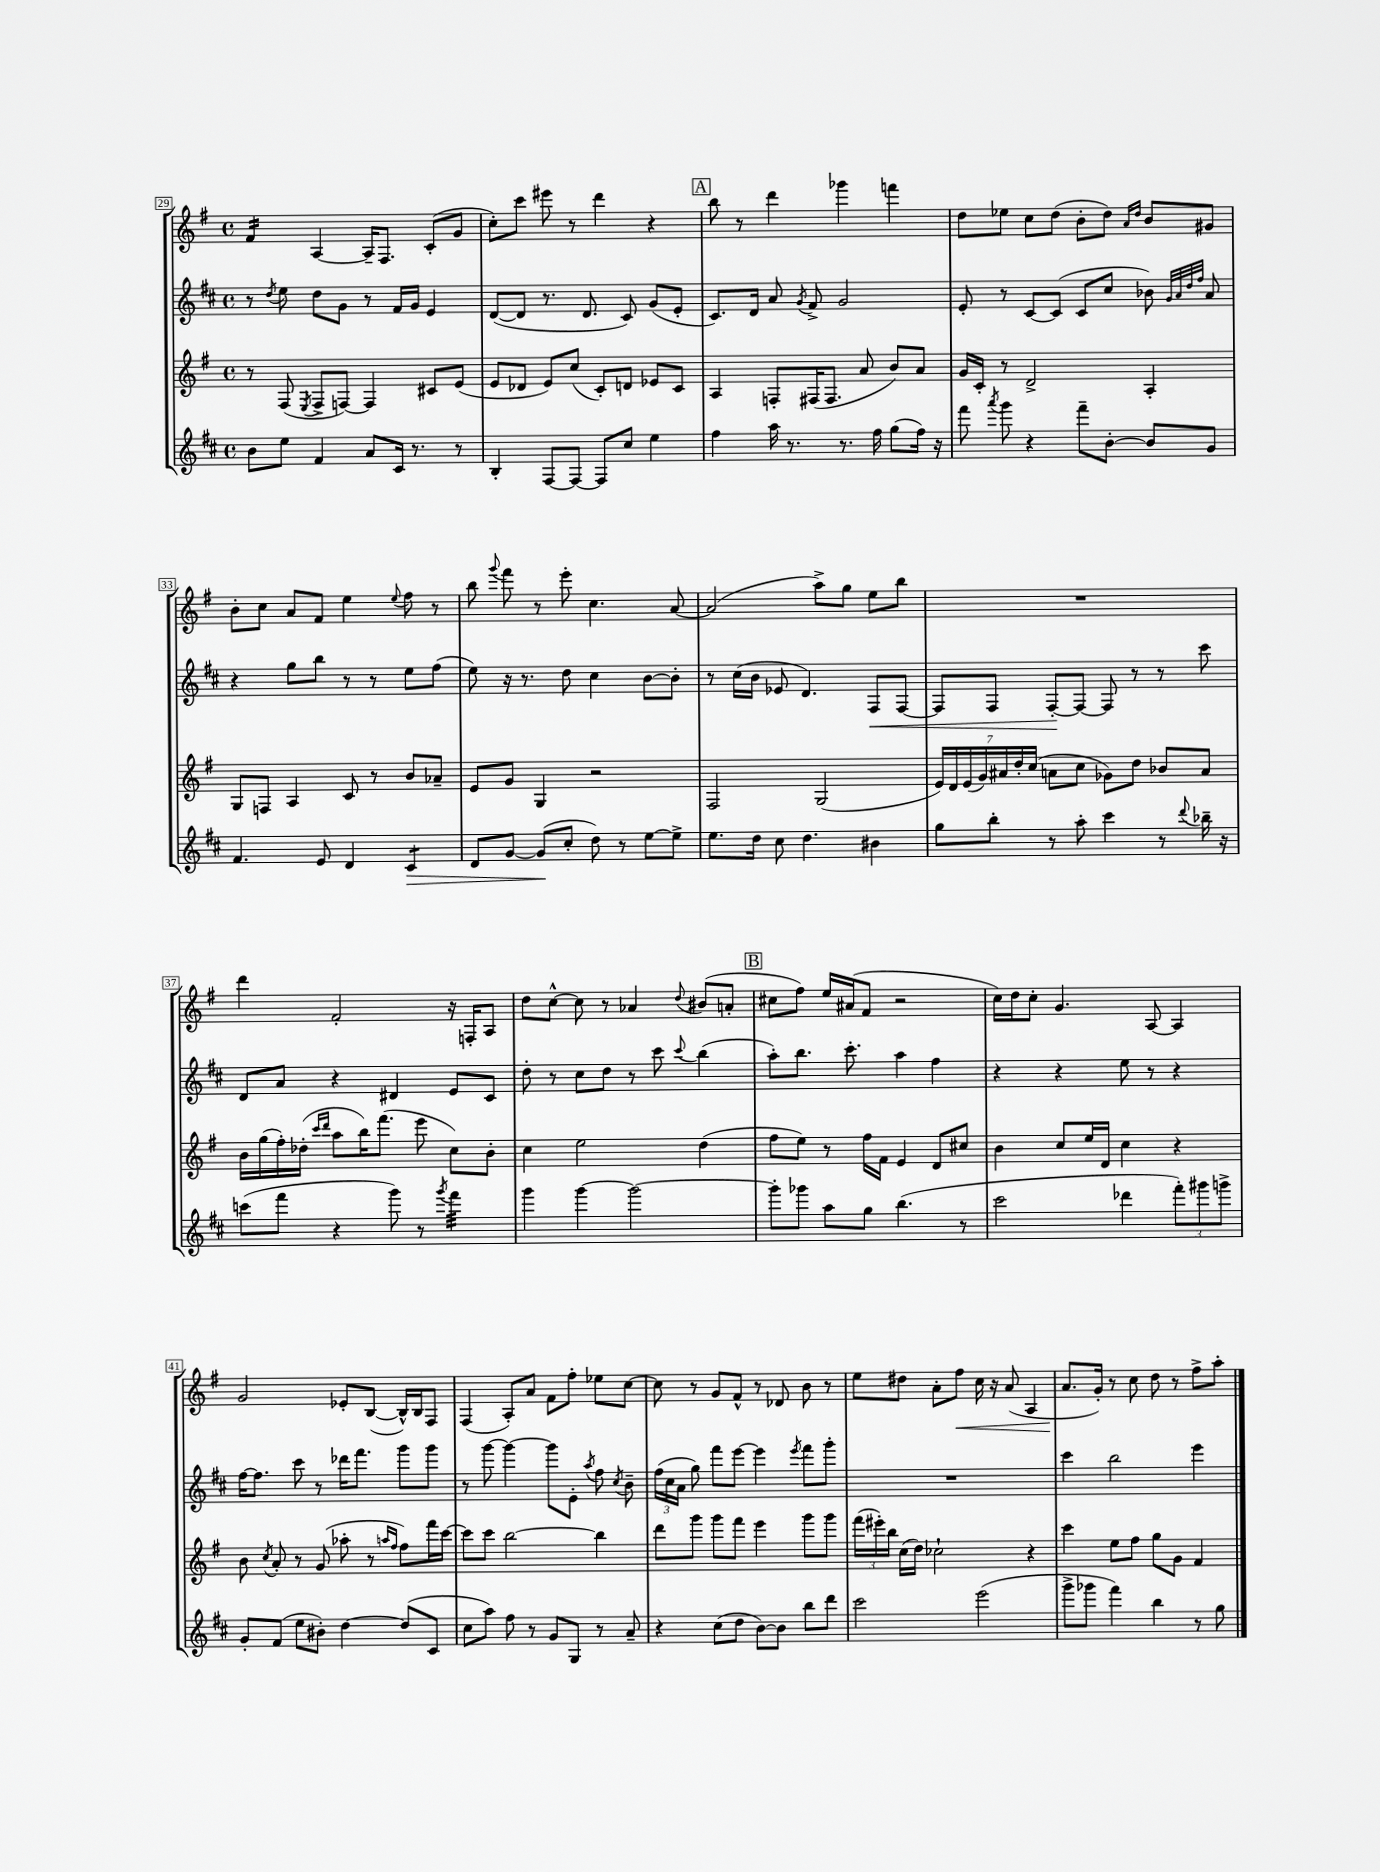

**kern	**kern	**kern	**kern
*staff4	*staff3	*staff2	*staff1
*clefG2	*clefG2	*clefG2	*clefG2
*k[f#c#]	*k[f#]	*k[f#c#]	*k[f#]
*M4/4	*M4/4	*M4/4	*M4/4
*met(c)	*met(c)	*met(c)	*met(c)
8b\L	8r	8r	4f#/
.	.	8qdd/	.
8ee\J	(8F#/	8ee\	.
.	8qE/	.	.
4f#/	8F#^/L	8dd\L	[4A/
.	[8F/J)	8g\J	.
8a/L	4F/]	8r	16A~/]LK
.	.	.	8.F#/J
16c#/Jk	.	16f#/LL	.
8.r	.	16g/JJ	.
.	8c#/L	4e/	(8c'/L
8r	(8e/J	.	8g/J
=	=	=	=
4B'/	8e/L	([8d/L	8cc'\L)
.	8d-/J	8d/]J	8ccc\J
[8F#/L	8e/L)	8.r	8eee#\
8F#/_J	(8cc/J	.	8r
.	.	8.d/	.
8F#/]L	8c'/L)	.	4ddd\
8cc#/J	8d/J	8c#/)	.
4ee\	8e-/L	(8g/L	4r
.	8c/J	8e'/J	.
=	=	=	=
4ff#\	4A/	8.c#/L)	8bb\
.	.	.	8r
.	.	16d/Jk	.
16aa\	8F'/L	8a/	4ddd\
8.r	.	.	.
.	.	8qg/	.
.	(16F#/K	8f#^/	.
.	8.F#/J	.	.
8.r	.	2g/	4ggg-\
.	8a/	.	.
16ff#\	.	.	.
(8gg\L	8b/L)	.	4fff\
16ff#\Jk)	8a/J	.	.
16r	.	.	.
=	=	=	=
8fff#\	16g/LL	8e'/	8dd\L
.	16c'/JJ	.	.
8qaaa/	.	.	.
8ggg\	8r	8r	8ee-\J
4r	2d^/	[8c#/L	8cc\L
.	.	(8c#/]J	(8dd\J
8fff#~\L	.	8c#/L	8b'\L
[8b'\J	.	8cc#/J	8dd\J)
.	.	.	16qqa/LL
.	.	.	16qqdd/JJ
8b/]L	4A'/	8b-\)	8b/L
.	.	32qqg/LLL	.
.	.	32qqa/	.
.	.	32qqdd/	.
.	.	32qqff#/JJJ	.
8g/J	.	8a/	8g#/J
=	=	=	=
4.f#/	8G/L	4r	8b'\L
.	8F/J	.	8cc\J
.	4A/	8gg\L	8a/L
8e/	.	8bb\J	8f#/J
4d/	8c/	8r	4ee\
.	8r	8r	.
.	.	.	8qqee/
4c#/	8b/L	8ee\L	8ff#\
.	8a-~/J	(8ff#\J	8r
=	=	=	=
8d/L	8e/L	8ee\)	8bb\
.	.	.	8qqggg/
[8g/J	8g/J	16r	8fff#\
.	.	8.r	.
(8g/]L	4G/	.	8r
8cc#'/J	.	8dd\	8eee'\
8dd\)	2r	4cc#\	4.cc\
8r	.	.	.
[8ee\L	.	[8b\L	.
8ee^\]J	.	8b'\]J	[8a/
=	=	=	=
8.ee\L	2F#/	8r	(2a/]
.	.	(16cc#\LL	.
16dd\Jk	.	16b\JJ	.
8cc#\	.	8e-/	.
4.dd\	.	4.d/)	.
.	(2G/	.	8aa^\L)
.	.	.	8gg\J
4b#\	.	8F#/L	8ee\L
.	.	[8F#/J	8bb\J
=	=	=	=
8gg\L	28e/LL)	8F#/]L	1r
.	28d/	.	.
.	(28e/	.	.
.	28g/)	.	.
8bb'\J	.	8F#/J	.
.	28a#/	.	.
.	28dd'/	.	.
.	(28cc/JJ	.	.
8r	8a\L	[8F#'/L	.
8aa'\	8cc\J	8F#/_J	.
4ccc#\	8g-\L)	8F#/]	.
.	8dd\J	8r	.
8r	8b-/L	8r	.
8qqddd/	.	.	.
16bb-~\	8a/J	8ccc#\	.
16r	.	.	.
=	=	=	=
(8ccc\L	16b\LL	8d/L	4ddd\
.	(16gg\	.	.
8fff#\J	16ff#'\)	8a/J	.
.	(16dd-'\JJ	.	.
.	16qqccc/LL	.	.
.	16qqddd/JJ	.	.
4r	8aa\L	4r	2f#'/
.	16bb\K)	.	.
.	(8.fff#\J	.	.
8ggg\)	.	4d#/	.
8r	8eee\	.	.
8qggg/	.	.	.
4fff#\	8cc\L)	8e/L	16r
.	.	.	16F'/LK
.	8b'\J	8c#/J	8A/J
=	=	=	=
4ggg\	4cc\	8dd'\	8dd\L
.	.	8r	[8cc^^\J
[4ggg\	2ee\	8cc#\L	8cc\]
.	.	8dd\J	8r
2ggg\_	.	8r	4a-/
.	.	8ccc#\	.
.	.	8qqccc#/	8qqdd/
.	(4dd\	(4bb\	(8b#/L
.	.	.	8a'/J
=	=	=	=
8ggg'\]L	8ff#\L	8aa'\L)	8cc#\L
8ggg-\J	8ee\J)	8.bb\J	8ff#\J)
8aa\L	8r	.	16ee/LL
.	.	8.ccc#'\	(16a#/J
8gg\J	16ff#\LL	.	8f#/J
.	16f#\JJ	.	.
(4.bb\	4e/	4aa\	2r
.	8d/L	4ff#\	.
8r	8cc#/J	.	.
=	=	=	=
2ccc#\	4b\	4r	16cc\LL)
.	.	.	16dd\J
.	.	.	8cc'\J
.	8cc/L	4r	4.g/
.	16ee/L	.	.
.	16d/JJ	.	.
4ddd-\	4cc\	8ee\	.
.	.	8r	[8A/
12fff#'\L)	4r	4r	4A/]
12ggg#\	.	.	.
12ggg^\J	.	.	.
=	=	=	=
8g'/L	8b\	[16ff#\LK	2g/
.	.	8.ff#\]J	.
.	8qcc/	.	.
(8f#/J	8a'/	.	.
8ee\L	8r	8ccc#\	.
8b#'\J)	(8g/	8r	.
[4dd\	8aa-'\	16ddd-\LK	8e-'/L
.	.	8.fff#\J	.
.	8r	.	([8B/J
.	16qqaa/LL	.	.
.	16qqff#/JJ	.	.
(8dd/]L	8ff#\L)	8ggg\L	16B^^/]LL)
.	.	.	16B/J
8c#/J	16fff#\L	8ggg\J	8F#/J
.	[16ccc\JJ	.	.
=	=	=	=
8cc#\L	8ccc\]L	8r	(4F#/
8aa\J)	8ccc\J	[8ggg\	.
8ff#\	[2bb\	4ggg\_	8A'/L)
8r	.	.	8a/J
8g/L	.	8ggg\]L	8f#\L
8G/J	.	8e'\J	8ff#'\J
.	.	8qaa/	.
8r	4bb\]	8ff#\	8ee-\L
.	.	8qcc#/	.
8a~/	.	8b~\	[8cc\J
=	=	=	=
4r	8ddd\L	(24ff#\LL	8cc\]
.	.	24cc#\	.
.	.	24a\JJ	.
.	8ggg\J	8gg\)	8r
(8cc#\L	8ggg\L	8fff#\L	8g/L
8dd\J	8fff#\J	[8eee\J	8f#^^/J
[8b\L)	4eee\	4eee\]	8r
8b\]J	.	.	8d-/
.	.	8qeee/	.
8bb\L	8ggg\L	8fff#\L	8b\
8ddd\J	8ggg\J	8ggg'\J	8r
=	=	=	=
2ccc#\	(24fff#\LL	1r	8ee\L
.	24eee#'\)	.	.
.	24bb\JJ	.	.
.	(16cc\LL	.	8dd#\J
.	16dd\JJ)	.	.
.	2cc-`\	.	8a'\L
.	.	.	8ff#\J
(2eee\	.	.	16cc\
.	.	.	16r
.	.	.	(8a/
.	4r	.	4A/
=	=	=	=
8ggg^\L	4ccc\	4ccc#\	8.a/L
8ggg-\J	.	.	.
.	.	.	16g'/Jk)
4fff#\)	8ee\L	2bb\	8r
.	8ff#\J	.	8cc\
4bb\	8gg\L	.	8dd\
.	8g\J	.	8r
8r	4f#/	4eee\	8ff#^\L
8gg\	.	.	8aa'\J
==	==	==	==
*-	*-	*-	*-
